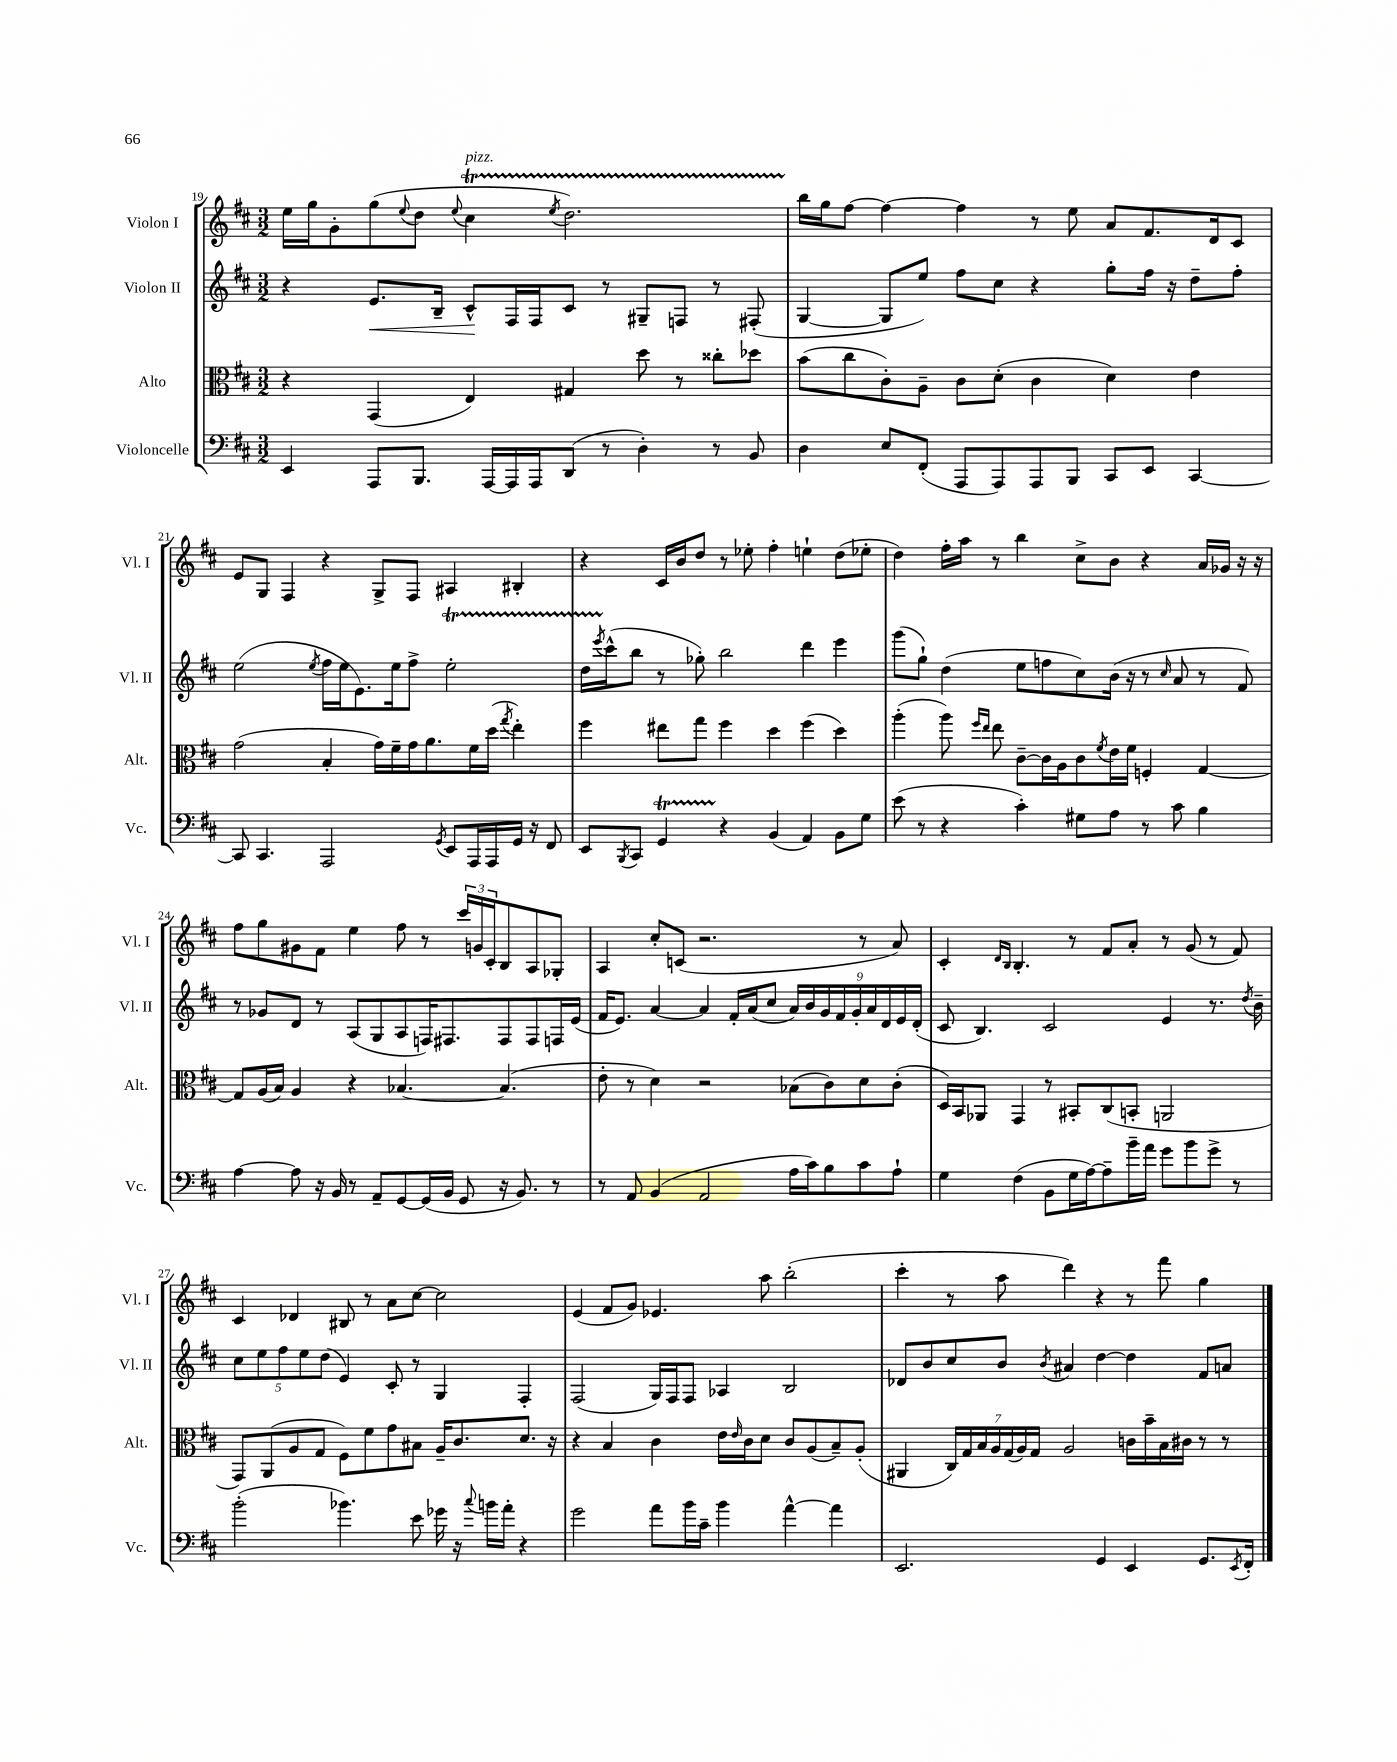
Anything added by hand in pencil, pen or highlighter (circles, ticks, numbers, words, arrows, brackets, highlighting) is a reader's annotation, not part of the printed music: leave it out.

**kern	**kern	**kern	**dynam	**kern
*part4	*part3	*part2	*part2	*part1
*staff4	*staff3	*staff2	*staff2	*staff1
*I"Violoncelle	*I"Alto	*I"Violon II	*	*I"Violon I
*I'Vc.	*I'Alt.	*I'Vl. II	*	*I'Vl. I
*clefF4	*clefC3	*clefG2	*	*clefG2
*k[f#c#]	*k[f#c#]	*k[f#c#]	*	*k[f#c#]
*M3/2	*M3/2	*M3/2	*	*M3/2
=19	=19	=19	=19	=19
4EE/	4r	4r	.	16ee\LL
.	.	.	.	16gg\J
.	.	.	.	8g'\
!	!	!	!LO:HP:b	!
8AAA/L	(4GG/	8.e/L	<	(8gg\
.	.	.	.	8qqee/
8.BBB/J	.	.	.	8dd\J
.	.	16B~/Jk	.	.
.	.	.	.	8qqee/
!	!	!	!	!LO:TX:a:i:t=pizz.
.	4E/)	8c#^^/L	.	4cc#t\
[16AAA/LL	.	.	.	.
16AAA/]	.	16F#/L	[	.
16AAA/J	.	16F#/J	.	.
.	.	.	.	8qee/
(8DD/J	4G#X/	8c#/J	.	2.ddTTT\)
8r	.	8r	.	.
4D'\)	8dd\	8G#X~/L	.	.
.	8r	8Fn/J	.	.
8r	8cc##X'\L	8r	.	.
8BB/	8dd-X\J	(8F#X'/	.	.
=20	=20	=20	=20	=20
4D\	(8b\L	[4G/	.	16bb\LL
.	.	.	.	16gg\J
.	8cc#\	.	.	[8ff#\J
8E/L	8c#'\)	8G/L]	.	4ff#\_
(8FF#'/J	8A~\J	8ee/J)	.	.
8AAA/L	8c#\L	8ff#\L	.	4ff#\]
8AAA/)	(8d'\J	8cc#\J	.	.
8AAA/	4c#\	4r	.	8r
8BBB/J	.	.	.	8ee\
8CC#/L	4d\)	8gg'\L	.	8a/L
8EE/J	.	16ff#\Jk	.	8.f#/
.	.	16r	.	.
[4CC#/	4e\	8dd~\L	.	.
.	.	.	.	16d/k
.	.	8ff#'\J	.	8c#/J
!!LO:LB:g=z
=21	=21	=21	=21	=21
8CC#/]	(2g\	(2ee\	.	8e/L
4.CC#/	.	.	.	8G/J
.	.	.	.	4F#/
.	.	8qee/	.	.
2AAA/	4B'/	16ff#\LL	.	4r
.	.	16ee\J	.	.
.	.	8.e\)	.	.
.	16g\LL)	.	.	8G^/L
.	16f#~\	16ee\k	.	.
.	16g\J	8ff#^\J	.	8F#/J
.	8.a\	.	.	.
8qGG/	.	.	.	.
8EE/L	.	2eeT'\	.	4A#X/
16AAA/L	16f#\L	.	.	.
16AAA/	(16dd\JJ	.	.	.
.	8qgg/	.	.	.
16GG/JJ	4ee'\)	.	.	4B#X'/
16r	.	.	.	.
8FF#/	.	.	.	.
=22	=22	=22	=22	=22
8EE/L	4ff#\	16ddTTT\LL	.	4r
.	.	8qeee/	.	.
.	.	(16ccc#^^\J	.	.
8qBBB/	.	.	.	.
8CC#/J	.	8bb\J	.	.
4GGT/	8ee#X\L	8r	.	16c#/LL
.	.	.	.	16b/J
.	8gg\J	8gg-X'\)	.	8dd/J
4r	4ff#\	2bb\	.	8r
.	.	.	.	8ee-X'\
(4BB/	4dd\	.	.	4ff#'\
4AA/)	(4ff#\	4ddd\	.	4een`\
8BB\L	4dd\)	4eee\	.	(8dd\L
8G\J	.	.	.	8ee-X'\J
=23	=23	=23	=23	=23
(8e\	(4aa'\	(8ggg\L	.	4dd\)
8r	.	8gg`\J)	.	.
4r	8aa\)	(4dd\	.	16ff#'\LL
.	.	.	.	16aa\JJ
.	16qqff#/LL	.	.	.
.	16qqee/JJ	.	.	.
.	8ee\	.	.	8r
4c#'\)	[8c#~\L	8ee\L	.	4bb\
.	16c#\L]	8ffn\	.	.
.	16A\J	.	.	.
8G#X\L	8c#\	8cc#\)	.	8cc#^\L
.	8qf#/	.	.	.
8A\J	16e\L	(16b\Jk	.	8b\J
.	16f#\JJ	16r	.	.
8r	4Fn'/	8r	.	4r
.	.	16qqcc#/	.	.
8c#\	.	8a/	.	.
4B\	[4G/	8r	.	16a/LL
.	.	.	.	16g-X/JJ
.	.	8f#/)	.	16r
.	.	.	.	16r
!!LO:LB:g=z
=24	=24	=24	=24	=24
[4A\	8G/L]	8r	.	8ff#\L
.	(16A/L	8g-X/L	.	8gg\
.	16B/JJ)	.	.	.
8A\]	4A/	8d/J	.	8g#X\
16r	.	8r	.	8f#\J
16BB/	.	.	.	.
8r	4r	(8A/L	.	4ee\
8AA~/L	.	8G/	.	.
[8GG/	[4.B-X/	8A/	.	8ff#\
(16GG/L]	.	16Fn/K)	.	8r
16BB/JJ	.	8.F#X/	.	.
8GG/	.	.	.	24ccc#/LL
.	.	.	.	24gn/
.	.	.	.	24c#'/J
16r	(4.B-/]	8F#/	.	8B/
8.BB/)	.	.	.	.
.	.	8F#/	.	8A/
8r	.	16Fn/L	.	8G-X'/J
.	.	(16e/JJ	.	.
=25	=25	=25	=25	=25
8r	8e'\	16f#/KL	.	4A/
.	.	8.e/J)	.	.
8AA/	8r	.	.	.
(4BB/	4d\)	[4a/	.	8cc#'/L
.	.	.	.	(8cn/J
2AA/	2r	4a/]	.	2.r
.	.	16f#'/LL	.	.
.	.	(16a/J	.	.
.	.	8cc#/J	.	.
16A\LL	(8B-X\L	18a/LL)	.	.
.	.	18b/	.	.
16c#\J)	.	.	.	.
.	.	18g/	.	.
8B\	8c#\)	.	.	.
.	.	18f#/	.	.
.	.	18g'/	.	.
8c#\	8d\	.	.	8r
.	.	18a/	.	.
.	.	18d/	.	.
8A`\J	(8c#'\J	.	.	8a/)
.	.	18e/	.	.
.	.	(18d'/JJ	.	.
=26	=26	=26	=26	=26
4G\	16D/LL)	8c#/	.	4c#'/
.	16BB/J	.	.	.
.	8AA-X/J	4.B/)	.	.
.	.	.	.	16qqd/LL
.	.	.	.	16qqB/JJ
(4F#\	4GG/	.	.	4.B'/
8BB\L	8r	2c#/	.	.
16G\L	8BB#X'/L	.	.	8r
[16A\J)	.	.	.	.
8A~\]	(8C#/	.	.	8f#/L
16b~\L	8BBn'/J	.	.	8a'/J
16a\JJ	.	.	.	.
8g\L	2AAn/	4e/	.	8r
8b\	.	.	.	(8g/
8g^\J	.	8.r	.	8r
8r	.	.	.	8f#/)
.	.	8qdd/	.	.
.	.	16b~\	.	.
!!LO:LB:g=z
=27	=27	=27	=27	=27
(2b'\	8GG/L)	10cc#\L	.	4c#/
.	.	10ee\	.	.
.	(8AA/	.	.	.
.	.	10ff#\	.	.
.	8A/	.	.	4d-X/
.	.	10ee\	.	.
.	8G/J	.	.	.
.	.	(10dd\J	.	.
4.b-X\)	8F#\L)	4e/)	.	8B#X/
.	8f#\	.	.	8r
.	8g\	8c#'/	.	8a\L
8e\	8B#X\J	8r	.	[8cc#\J
16g-X\	16A~/KL	4G/	.	2cc#\]
16r	8.c#/	.	.	.
8qqcc#/	.	.	.	.
16bn\LL	.	.	.	.
16a'\JJ	.	.	.	.
4r	8.d/J	4F#'/	.	.
.	16r	.	.	.
=28	=28	=28	=28	=28
2g\	4r	(2F#/	.	(4e/
.	4B/	.	.	8f#/L
.	.	.	.	8g/J)
8a\L	4c#\	16G/LL)	.	4.e-X/
.	.	16F#/J	.	.
16b\L	.	8F#/J	.	.
16c#~\JJ	.	.	.	.
4b\	16e\LL	4A-X/	.	.
.	16qqe/	.	.	.
.	16c#\J	.	.	.
.	8d\J	.	.	8aa\
[4a^^\	8c#/L	2B/	.	(2bb'\
.	(8A/	.	.	.
4a\]	8B~/)	.	.	.
.	(8A'/J	.	.	.
=29	=29	=29	=29	=29
2.EE/	4AA#X/	8d-X/L	.	4ccc#'\
.	.	8b/	.	.
.	28C#/LL)	8cc#/	.	8r
.	28G/	.	.	.
.	28B/	.	.	.
.	28A/	.	.	.
.	.	8b/J	.	8aa\
.	(28G/	.	.	.
.	28A/)	.	.	.
.	28G/JJ	.	.	.
.	.	8qb/	.	.
.	2A/	4a#X/	.	4ddd\)
4GG/	.	[4dd\	.	4r
4EE/	16cn\LL	4dd\]	.	8r
.	16b~\	.	.	.
.	16B\	.	.	8fff#\
.	16c#X\JJ	.	.	.
8.GG/L	8r	8f#/L	.	4gg\
.	8r	8an/J	.	.
8qEE/	.	.	.	.
16FF#'/Jk	.	.	.	.
==	==	==	==	==
*-	*-	*-	*-	*-
